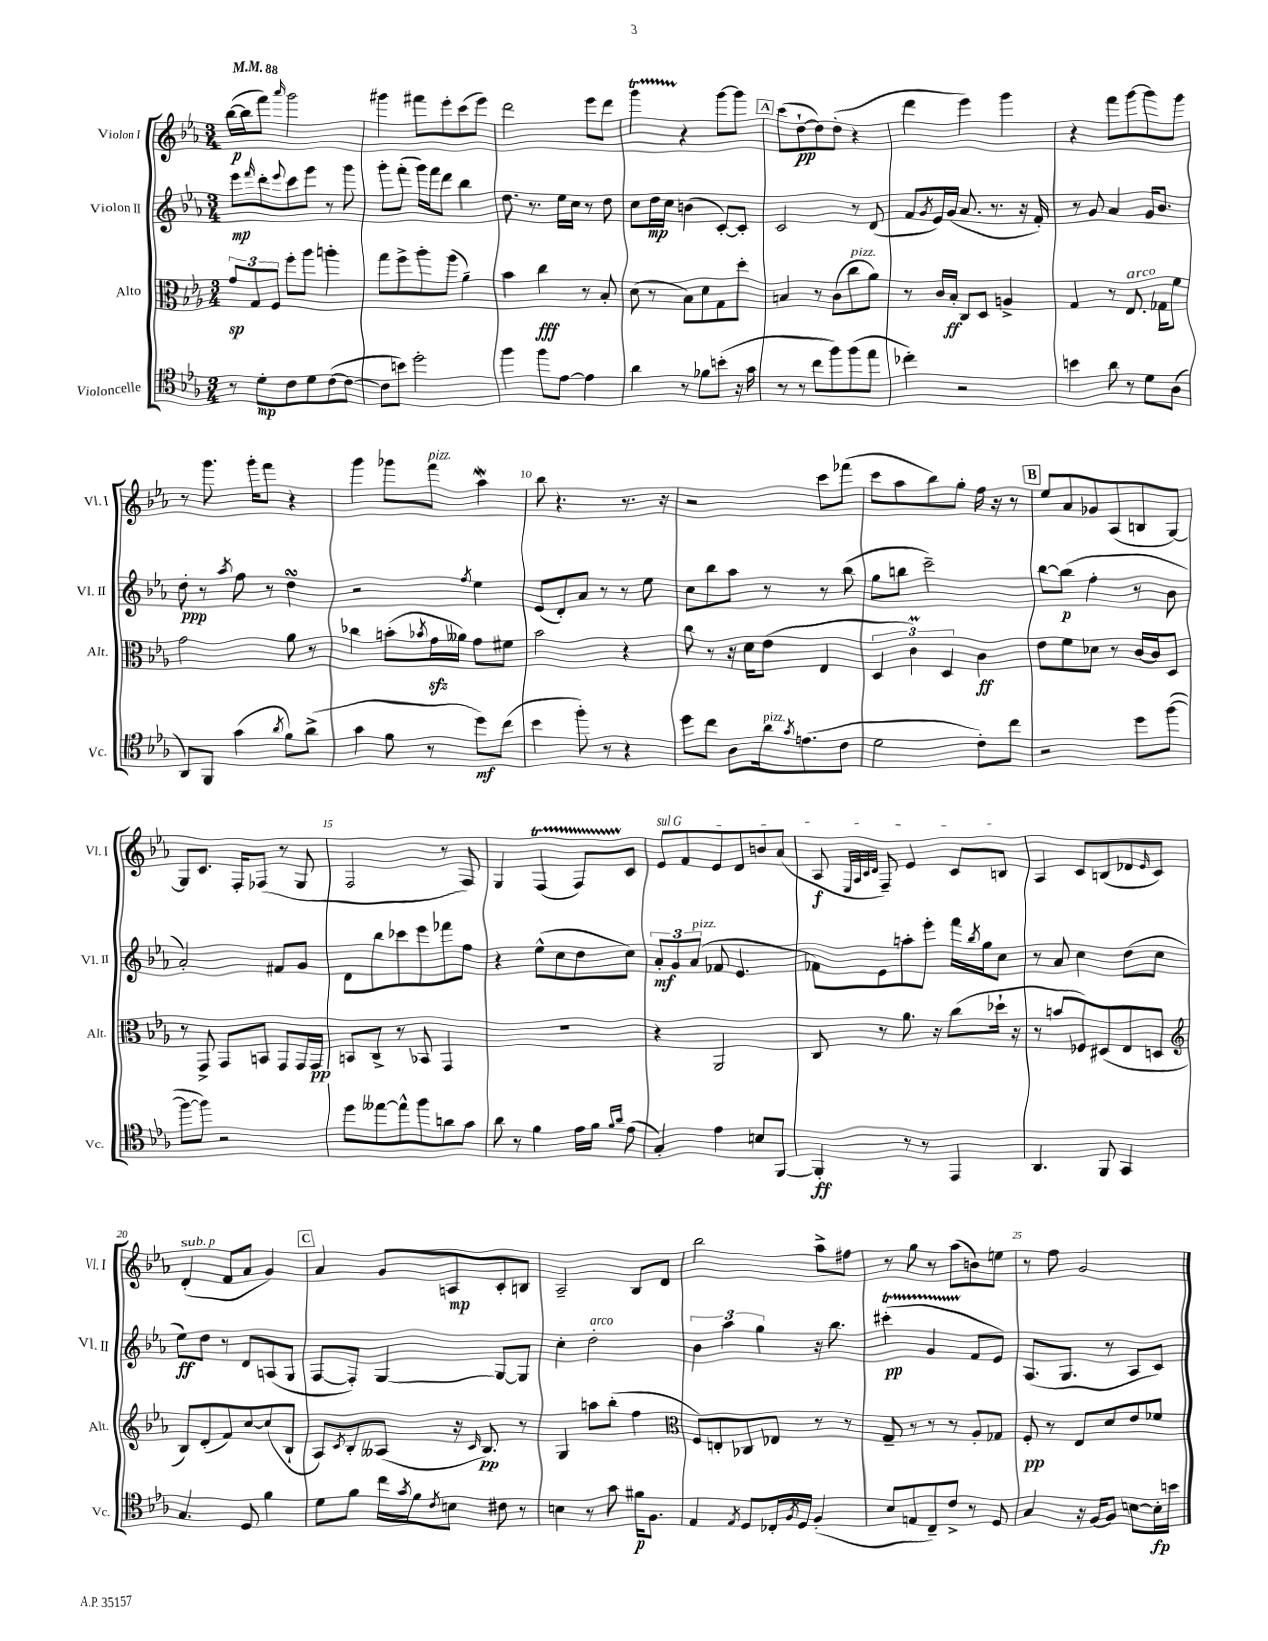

**kern	**kern	**kern	**kern
*staff4	*staff3	*staff2	*staff1
*clefC4	*clefC3	*clefG2	*clefG2
*k[b-e-a-]	*k[b-e-a-]	*k[b-e-a-]	*k[b-e-a-]
*M3/4	*M3/4	*M3/4	*M3/4
*MM88	*MM88	*MM88	*MM88
8r	12g	8eee-	([16bb-
.	.	.	16bb-]
.	12G	.	.
.	.	16qqfff	.
8d'	.	8ddd'	8fff)
.	12F	.	.
.	.	8qqeee-	16qqaaa-
8c	8ff'	8ccc	2ggg
8d	8aa-	8eee-	.
([8c	4aa'	8r	.
8c_	.	8ggg	.
=	=	=	=
8c]	8gg	8ggg'	4ggg#
8b)	8ff^	(8fff'	.
2dd'	8aa-'	16ggg)	8fff#
.	.	16fff	.
.	(8aa-	8ddd	8eee-'
.	4a-~)	4bb-	(8ccc
.	.	.	8eee-)
=	=	=	=
4ff	4b-	8.dd	2ddd
.	.	8.r	.
8ff	4cc	.	.
[8e-	.	16ee-	.
.	.	16cc	.
4e-]	8r	8r	8eee-
.	8B-'	8dd	8ddd
=	=	=	=
4a-	(8d	8cc	4ggg
.	8r	16dd	.
.	.	16cc	.
8r	8B-)	(4b	4r
8f-	8d	.	.
(8b'	8G	[8c')	[8ggg
16r	8dd'	8c']	8ggg]
16g	.	.	.
=	=	=	=
8r	4B	2c	(8ccc
8r	.	.	[8dd`
8cc	8r	.	8dd])
8ff)	(8c	.	(8dd'
(8ff	8cc	8r	4r
8ee-	8a-)	(8d	.
=	=	=	=
4cc-')	8r	8f	4ddd
.	.	8qg	.
.	16c	16e-)	.
.	16B-'	(16g	.
2r	8C	8.a-	4eee-)
.	8D	.	.
.	.	8.r	.
.	4A^	.	4ggg
.	.	16r	.
.	.	16f')	.
=	=	=	=
4b	4G	8r	4r
.	.	8g	.
8a-	8r	4a-	8fff
8r	8.E-	.	[8ggg
8d	.	16g	8ggg]
.	16G-	8.b-	.
(8A-	8f	.	8ggg
=	=	=	=
8AA-)	2g	8dd'	8r
8FF	.	8r	8.ggg
.	.	8qaa-	.
(4g	.	8ff	.
.	.	.	16ggg'
.	.	8r	8fff
8qa-	.	.	.
8f)	8a-	4dd	4r
(8a-^	8r	.	.
=	=	=	=
4g	4cc-	2r	4ggg
8f	(8b'	.	8ggg-
.	8qb-	.	.
8r	16g	.	8fff
.	16a--)	.	.
.	.	8qff	.
8dd)	8g	4ee-	4aa-
(8cc	8f#	.	.
=	=	=	=
4b-	2b-	(8e-	8bb-
.	.	8d')	4.r
8ff')	.	8a-	.
8r	.	8r	.
4r	4r	8r	8.r
.	.	8ee-	.
.	.	.	16r
=	=	=	=
8dd	8cc	8cc	2r
8cc	8r	8bb-	.
8A-	16r	8aa-	.
.	16d	.	.
16a-	(8e-	8r	.
8qg	.	.	.
(8.e	.	.	.
.	4E-	8r	8ccc
8c	.	(8bb-	(8fff-
=	=	=	=
2d	6D	8gg	8ccc
.	.	8bb	8aa-
.	6c)	.	.
.	.	2ccc~)	8bb-)
.	6D	.	.
.	.	.	8gg'
8c')	4c	.	16ff
.	.	.	16r
8cc	.	.	8r
=	=	=	=
2r	8e-	[8bb-	8ee-
.	8f	(8bb-]	8a-
.	8d-	4ff'	8g-
.	8r	.	(8A-
8dd	[16c	8r	8B
.	16c]	.	.
([8ff	8D	8b-	[8G)
=	=	=	=
8ff_	8r	2a-')	8G]
8ff])	8GG^	.	8.c
2r	8GG	.	.
.	.	.	16F'
.	8BB	.	(8F-
.	8GG	8f#	8r
.	16GG	8g	8G
.	16GG	.	.
=	=	=	=
8dd	8BB	8d	2F
[8ee--	8C^	8bb-	.
8ee--^^]	8r	8ccc-	.
8ff	8BB-	8eee-	.
8a	4GG	8fff-	8r
8g	.	8ff	8F)
=	=	=	=
8a-	2.r	4r	4G
8r	.	.	.
4f	.	(8ee-^^	(4F
.	.	8cc	.
16e-	.	8dd	8F)
16f	.	.	.
16qqf	.	.	.
16qqa-	.	.	.
(8e-	.	8cc)	8c
=	=	=	=
4G')	4r	12a-'	8e-
.	.	12g	.
.	.	.	8f
.	.	(12a-	.
4e-	2AA-	8f-	8e-
.	.	4.e-	8d
8B	.	.	8b
[8FF	.	.	(8a-
=	=	=	=
4FF']	8C	8f-)	8A-
.	.	.	32qqE-
.	.	.	32qqA-
.	.	.	32qqc
.	.	.	32qqd
.	8r	8e-	8F~)
8r	8.a-	8aa'	4e-
8r	.	8eee-'	.
.	16r	.	.
4EE-	(8cc	16fff	8c
.	.	8qbb-	.
.	.	16gg	.
.	16dd-`	8cc	8B
.	16r	.	.
=	=	=	=
4.AA-	8r	8r	4A-
.	8b	8a-	.
.	8F-)	4cc	8c
8FF	(8D#	.	(8B
4GG	8E-	(8dd	8d-
.	.	.	16qqe-
.	8D	8cc	8c)
=	=	=	=
*	*clefG2	*	*
4.G	8B-)	8ee-)	(4d'
.	(8d'	8dd	.
.	8f)	8r	8f
8D	[8cc	8d	8a-
4f	(8cc]	(8A	4g)
.	8B-`	8G	.
=	=	=	=
8d	8A-)	[8F	4a-
.	8qc	.	.
8f	8B-'	8F'])	.
16cc	(8A--	[4G	8g
8qg	.	.	.
16f	.	.	.
8qc	.	.	.
8B	16r	.	8A
.	16qqc	.	.
.	8.B-)	.	.
8c#	.	8G_	8c'
8r	8r	8G]	8B
=	=	=	=
4B	4G	4cc'	2A-~
8r	8aa	2dd'	.
8g	(8bb-'	.	.
16f#	4ff	.	8B-
8.F	.	.	.
.	.	.	8d
=	=	=	=
*	*clefC3	*	*
4E-	8F)	6b-	2bb-
.	8E'	.	.
.	.	6aa-	.
8qE-	.	.	.
8D	8C-	.	.
.	.	6gg	.
16C-'	8E-	.	.
8qF	.	.	.
16D	.	.	.
(4F'	8r	16r	8aa-^
.	.	8.bb-	.
.	8r	.	8ff#
=	=	=	=
8B-	8G~	(4ccc#'	8r
8E	8r	.	8gg
8C~)	8r	4g	8r
8c^	8r	.	(8aa-
8r	8A-'	8f	8b)
8D	8G-	8e-)	8ee
=	=	=	=
4G	8F'	(8.A-	8r
.	8r	.	8ff
.	.	8.G	.
16r	8E-	.	2g
[16F	.	.	.
8F]	8d	8r	.
[8B	8e-	8A-	.
16B']	8f-	8c)	.
16b	.	.	.
==	==	==	==
*-	*-	*-	*-
